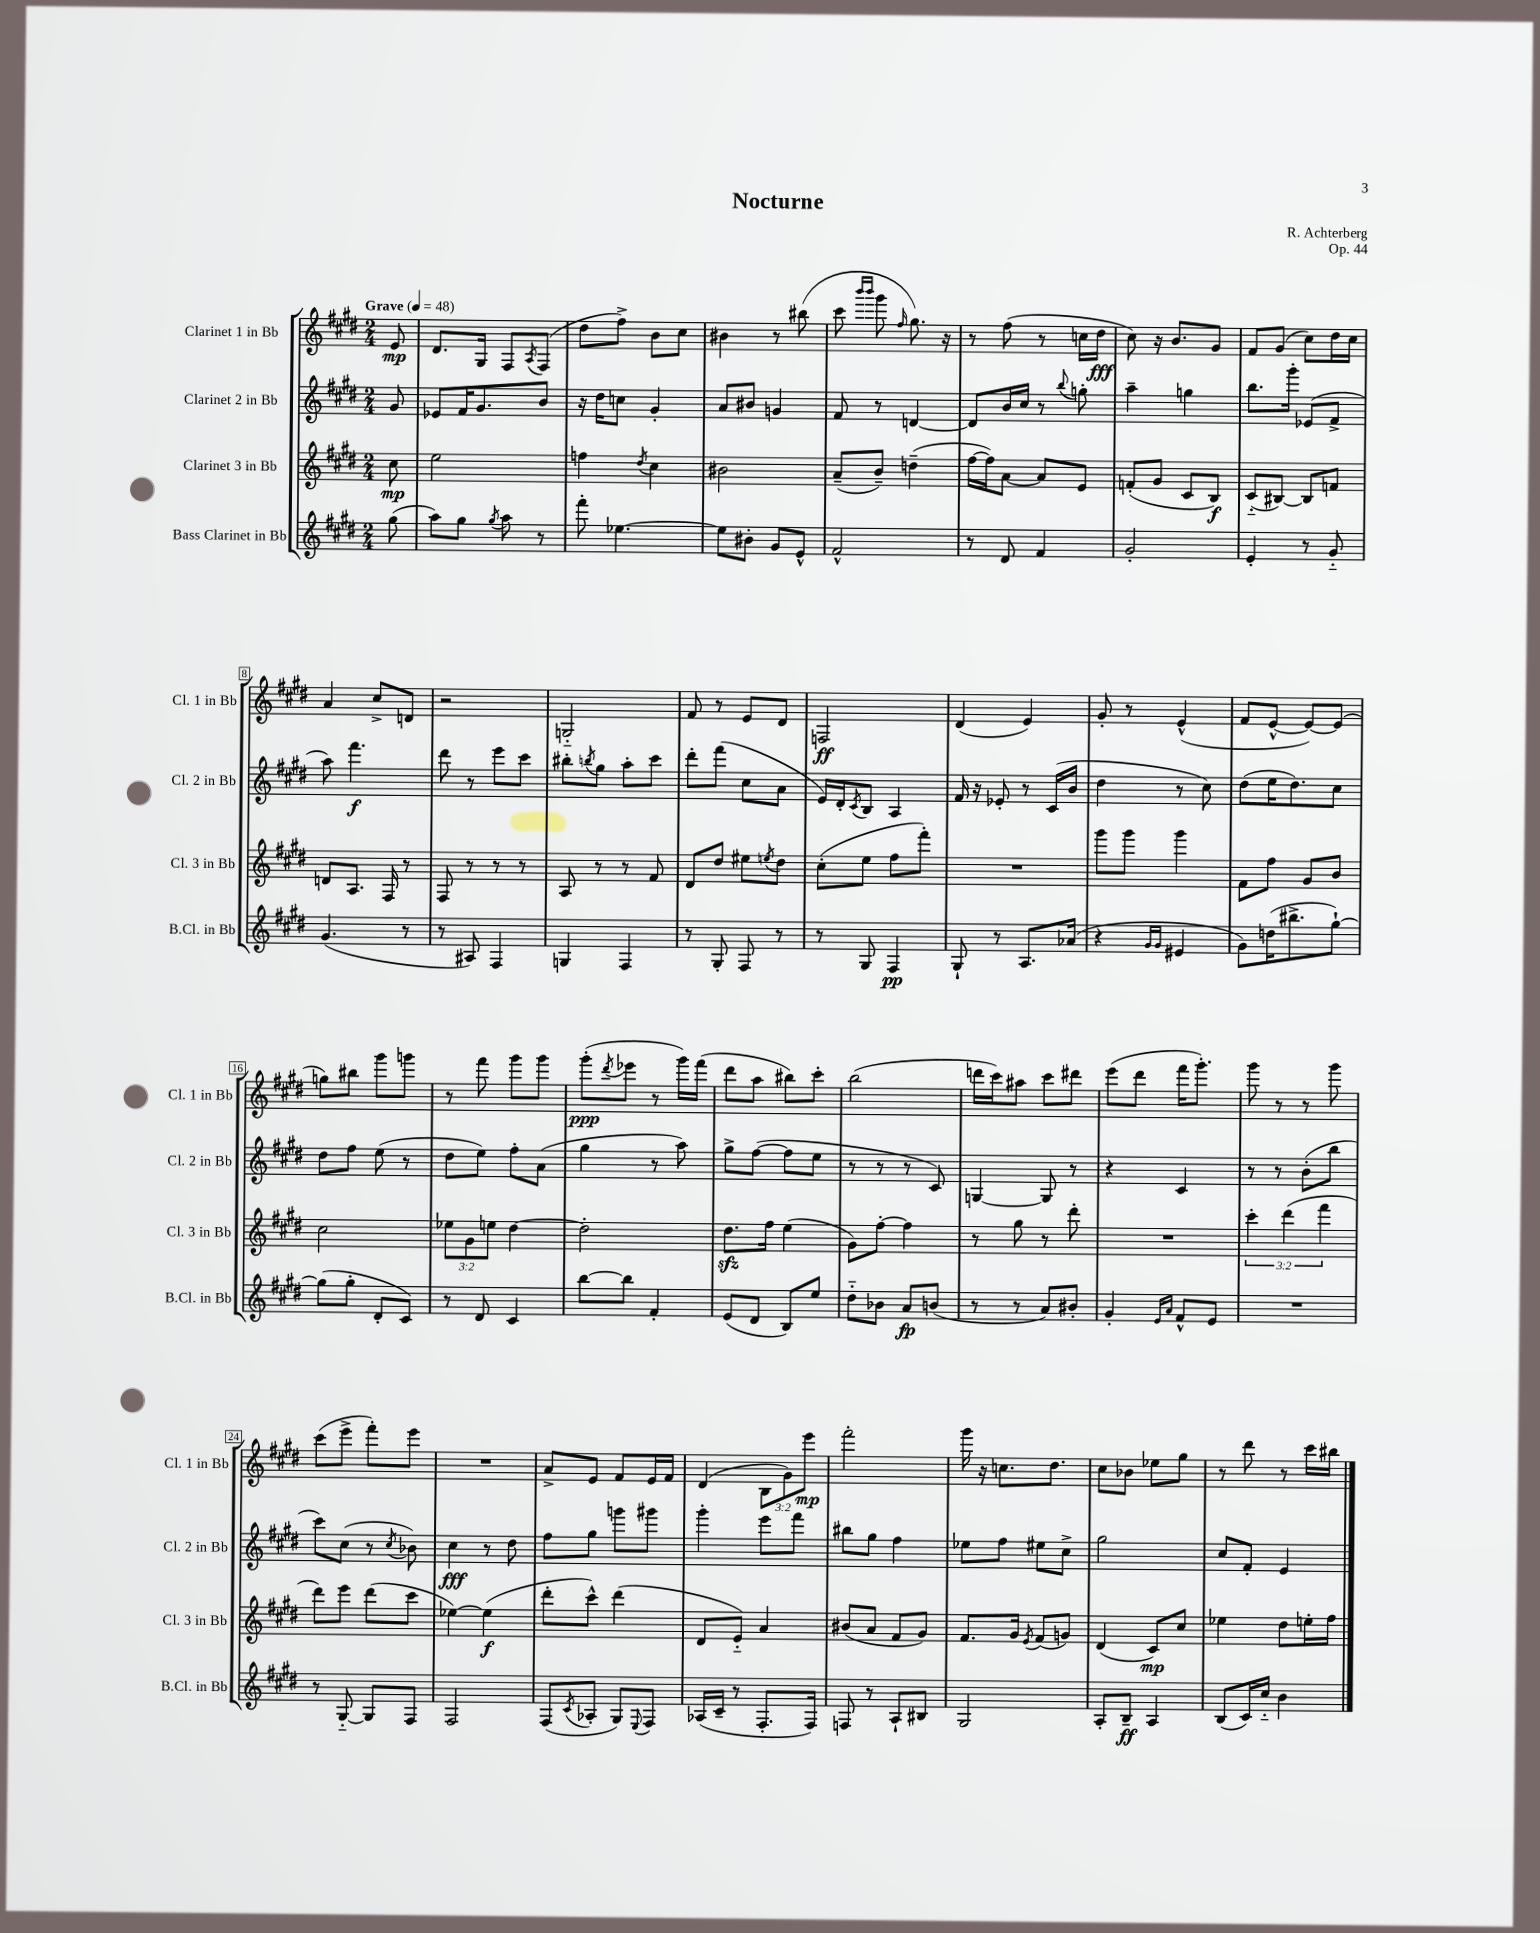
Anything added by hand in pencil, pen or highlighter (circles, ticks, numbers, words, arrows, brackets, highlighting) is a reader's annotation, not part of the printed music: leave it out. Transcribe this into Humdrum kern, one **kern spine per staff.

**kern	**kern	**kern	**kern
*staff4	*staff3	*staff2	*staff1
*clefG2	*clefG2	*clefG2	*clefG2
*k[f#c#g#d#]	*k[f#c#g#d#]	*k[f#c#g#d#]	*k[f#c#g#d#]
*M2/4	*M2/4	*M2/4	*M2/4
*MM48	*MM48	*MM48	*MM48
(8gg#	8cc#	8g#	8e
=	=	=	=
8aa)	2ee	8e-	8.d#
8gg#	.	16f#	.
.	.	8.g#	16G#
8qgg#	.	.	.
8aa	.	.	8F#
.	.	.	8qA
8r	.	8b	(8F#
=	=	=	=
8fff#'	4ff	16r	8dd#
.	.	16dd#	.
[4.ee-	.	8cc	8ff#^)
.	8qdd#	.	.
.	4cc#	4g#'	8b
.	.	.	8cc#
=	=	=	=
8ee-]	2b#	8a	4b#
8b#'	.	8b#	.
8g#	.	4g	8r
8e^^	.	.	(8bb#
=	=	=	=
2f#^^	(8a~	8f#	8ccc#
.	.	.	16qqbbb
.	.	.	16qqbbb
.	8b~)	8r	8ggg#
.	.	.	16qqff#
.	(4dd~	[4d	8.gg#)
.	.	.	16r
=	=	=	=
8r	[16ff#	8d]	8r
.	16ff#])	.	.
8d#	[8a	16b	(8ff#
.	.	16cc#	.
4f#	8a]	8r	8r
.	.	8qqbb	.
.	8e	8gg'	16cc
.	.	.	16dd#
=	=	=	=
2g#'	(8f'	4aa~	8cc#)
.	8g#	.	16r
.	.	.	8.b
.	8c#	4gg	.
.	8B)	.	8g#
=	=	=	=
4e'	(8c#'~	8.bb	8f#
.	[8B#)	.	(8g#
.	.	16ggg#'	.
8r	8B#]	(8e-	8cc#)
8g#'~	8f	8f#^	16dd#
.	.	.	16cc#
=	=	=	=
(4.g#	8d	8aa)	4a
.	8.A	4.fff#	.
.	.	.	8cc#^
.	16F#	.	.
8r	8r	.	8d
=	=	=	=
8r	8F#	8ddd#	2r
8A#)	8r	8r	.
4F#	8r	8eee	.
.	8r	8ccc#	.
=	=	=	=
4G	8A	8bb#'	2G'~
.	.	8qbb	.
.	8r	8gg#	.
4F#	8r	8aa'	.
.	8f#	8ccc#	.
=	=	=	=
8r	8d#	8ddd#'	8f#
8G#'	8dd#	(8fff#	8r
8F#	8ee#	8cc#	8e
.	8qee	.	.
8r	8dd#	8a	8d#
=	=	=	=
8r	(8cc#'	16e)	2F
.	.	16d#'	.
.	.	8qc#	.
8G#	8ee	8B	.
4F#	8ff#	4A	.
.	8fff#')	.	.
=	=	=	=
8G#`	2r	16f#	(4d#
.	.	16r	.
8r	.	8e-'	.
8.A	.	8r	4e)
.	.	(16c#	.
(16a-	.	16b	.
=	=	=	=
4r	8ggg#	4dd#	8g#'
.	8ggg#	.	8r
16qqg#	.	.	.
16qqg#	.	.	.
4e#	4ggg#	8r	(4e^^
.	.	8cc#)	.
=	=	=	=
8g#)	8f#	(8dd#	8f#
(16dd	8ff#	16ee	[8e^^
8.bb#^	.	8.dd#)	.
.	8g#	.	8e_)
[8gg#`)	8b	8cc#	(8e]
=	=	=	=
(8gg#]	2cc#	8dd#	8gg)
8gg#'	.	8ff#	8bb#
8d#'	.	(8ee	8ggg#
8c#)	.	8r	8ggg
=	=	=	=
8r	12ee-	8dd#	8r
.	12g#	.	.
8d#	.	8ee)	8fff#
.	12ee	.	.
4c#	[4dd#	8ff#'	8ggg#
.	.	(8a	8ggg#
=	=	=	=
[8bb	2dd#']	4gg#	(8ggg#'
.	.	.	8qddd#
8bb]	.	.	8eee-
4f#'	.	8r	8r
.	.	8aa)	16ggg#)
.	.	.	(16fff#
=	=	=	=
(8e	8.dd#	8gg#^	8ddd#
8d#	.	([8ff#	8aa
.	16ff#	.	.
8B)	(4ee	8ff#]	8bb#)
8ee	.	8ee	8ccc#'
=	=	=	=
8dd#'~	8g#)	8r	(2bb
8b-	[8ff#'	8r	.
8a	4ff#]	8r	.
(8b	.	8c#)	.
=	=	=	=
8r	8r	[4G	16ddd
.	.	.	16ccc#)
8r	8gg#	.	8aa#
8a)	8r	8G]	8ccc#
8b#'	8ddd#'	8r	8ddd#
=	=	=	=
4g#'	2r	4r	(8eee
.	.	.	8ddd#
16qqe	.	.	.
16qqa	.	.	.
8f#^^	.	4c#	16fff#
.	.	.	8.ggg#')
8e	.	.	.
=	=	=	=
2r	6ccc#'	8r	8ggg#
.	.	8r	8r
.	(6ddd#	.	.
.	.	(8b'	8r
.	6fff#	.	.
.	.	8bb	8ggg#
=	=	=	=
8r	8ddd#)	8ccc#)	(8ccc#
[8G#'~	8eee	(8cc#	8eee^
8G#]	(8ddd#	8r	8fff#')
.	.	8qcc#	.
8F#	8ccc#	8b-)	8eee
=	=	=	=
2F#	[4ee-)	4cc#	2r
.	(4ee-]	8r	.
.	.	8dd#	.
=	=	=	=
(8F#	8ddd#'	8ff#	8a^
8qc#	.	.	.
8A-'	8ccc#^^)	8gg#	8e
8G#)	(4ddd#	8ggg	8f#
8qqE	.	.	.
8F#	.	8ggg#	16e
.	.	.	16f#
=	=	=	=
(16A-	8d#	4ggg#'	(4d#
16c#~	.	.	.
8r	8e'~)	.	.
8.F#'	4a	8eee	12B
.	.	.	12g#)
.	.	8fff#	.
.	.	.	12eee
16F#)	.	.	.
=	=	=	=
8F	(8b#	8bb#	2fff#'
8r	8a	8gg#	.
8A`	8f#	4ff#	.
8B#	8g#)	.	.
=	=	=	=
2G#	8.f#	8ee-	16ggg#
.	.	.	16r
.	.	8ff#	8.cc
.	16g#	.	.
.	8qe	.	.
.	(8f#	8ee#	.
.	.	.	8.dd#
.	8g)	8cc#^	.
=	=	=	=
8A'	(4d#	2gg#	8cc#
8B~	.	.	8b-
4A	8c#)	.	8ee-
.	8cc#	.	8gg#
=	=	=	=
(8B	4ee-	8cc#	8r
16c#)	.	8f#'	8ddd#
16cc#'~	.	.	.
4b	8dd#	4e	8r
.	16ee'	.	16ccc#
.	16ff#	.	16bb#
==	==	==	==
*-	*-	*-	*-
